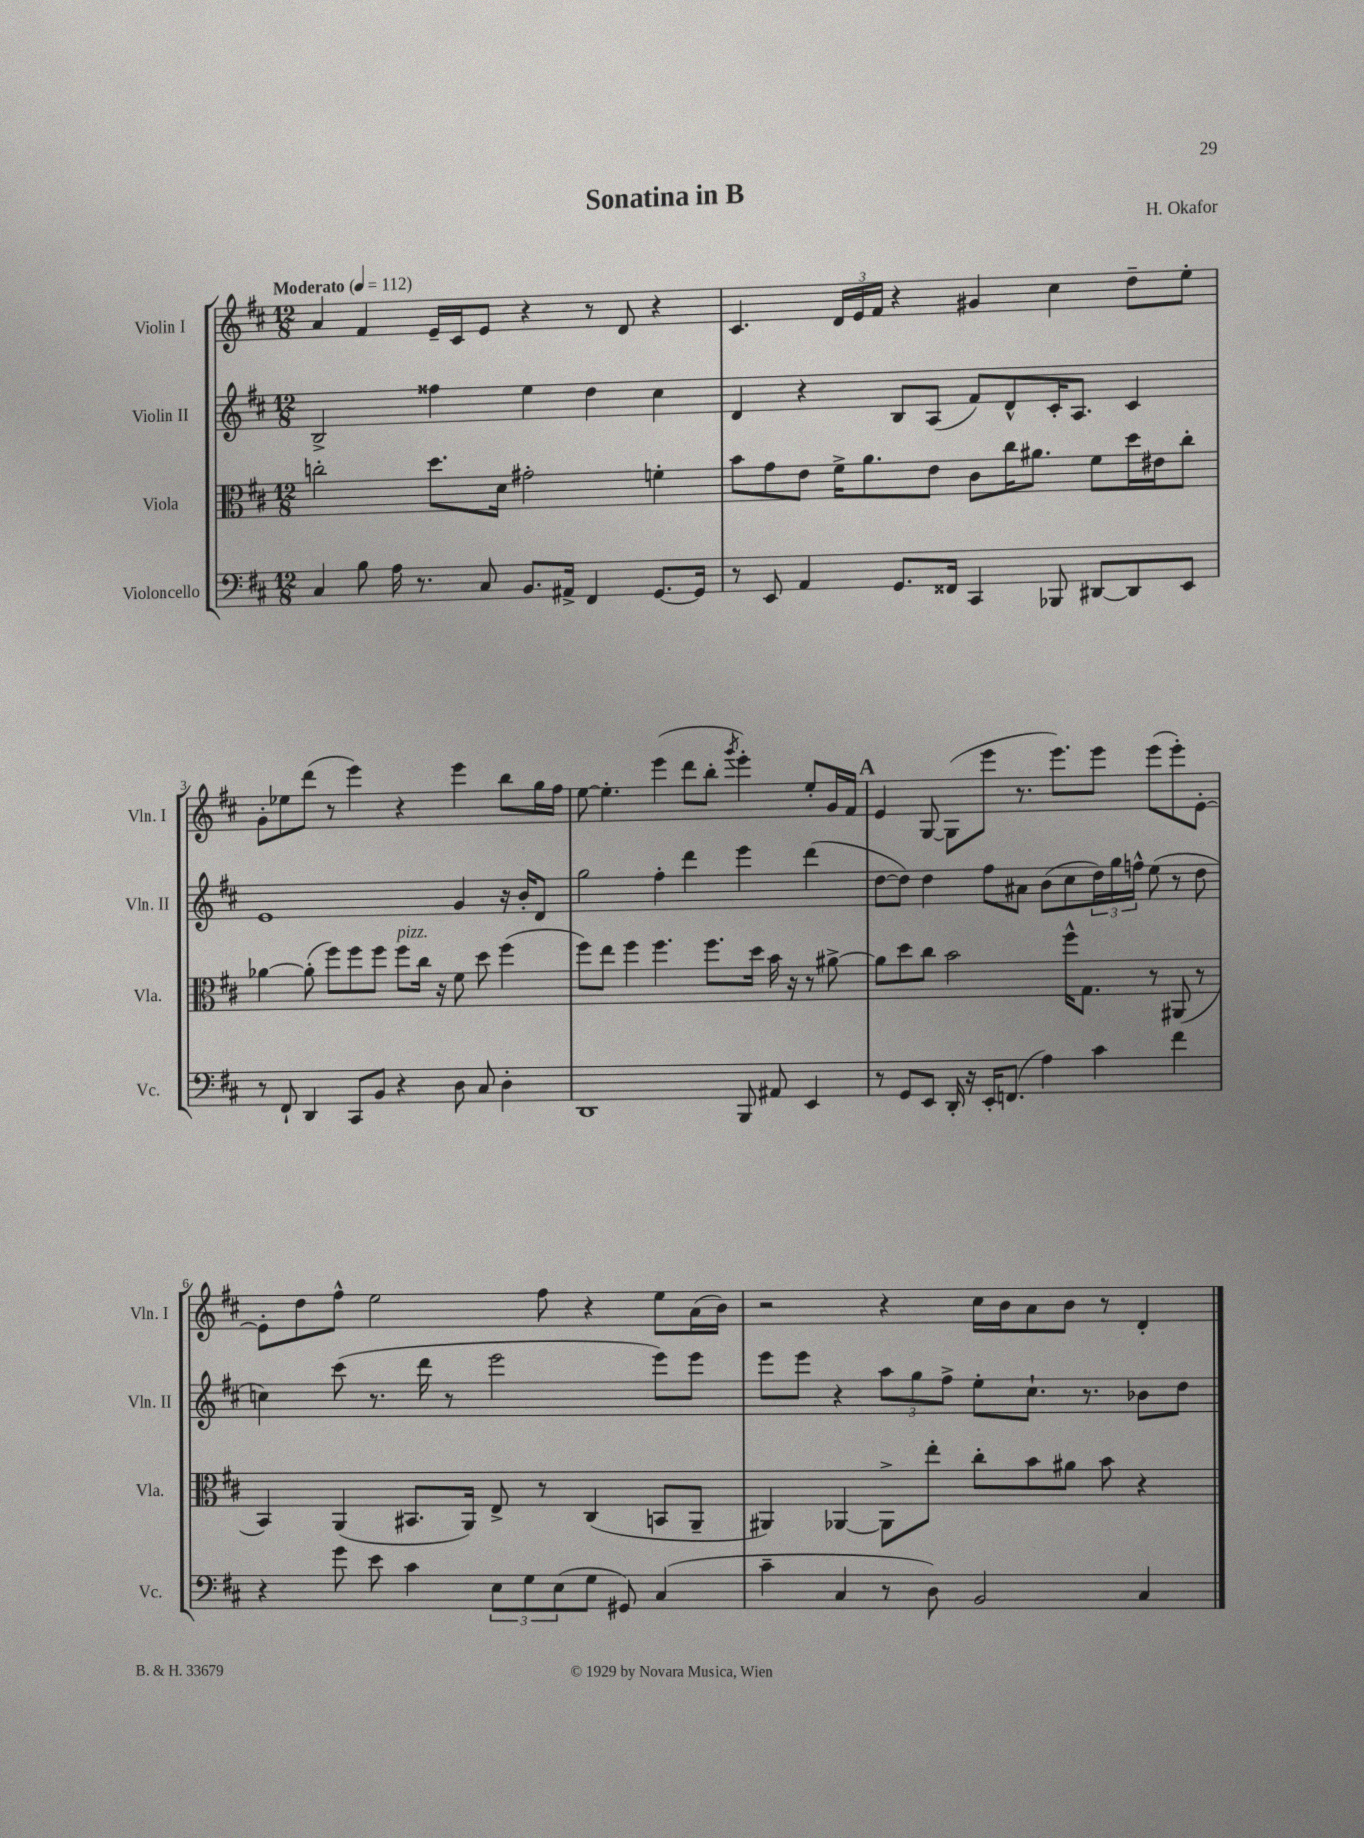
\header { title = "Sonatina in B" composer = "H. Okafor" }
<<
\new StaffGroup <<
\new Staff = "s0" \with { instrumentName = "Violin I" shortInstrumentName = "Vln. I" } {
    \clef treble \key d \major \numericTimeSignature \time 12/8 \tempo "Moderato" 4 = 112
    a'4 fis'4 e'16-- cis'16 e'8 r4 r8 d'8 r4 |
    cis'4. \tuplet 3/2 { d'16 e'16 fis'16 } r4 gis'4 cis''4 d''8-- e''8-. |
    g'8-. ees''8 d'''8( r8 e'''4) r4 e'''4 b''8 g''16 fis''16 |
    e''8~ e''4.-. e'''4( d'''8 b''8-. \acciaccatura { g'''8 } e'''4-.) e''8-. g'16 fis'16 |
    \mark \markup { \bold "A" } e'4 g8~ g8( e'''8 r8. e'''8.) e'''8 e'''8( e'''8-.) e'8~-. |
    e'8-. d''8 fis''8-^ e''2 fis''8 r4 e''8 a'16( b'16) |
    r2 r4 cis''16 b'16 a'8 b'8 r8 d'4-. \bar "|." |
}
\new Staff = "s1" \with { instrumentName = "Violin II" shortInstrumentName = "Vln. II" } {
    \clef treble \key d \major \numericTimeSignature \time 12/8
    b2-> fisis''4 e''4 d''4 cis''4 |
    d'4 r4 b8 a8( fis'8) d'8-^ cis'16-. a8. cis'4 |
    e'1 g'4 r16 b'16-. d'8 |
    g''2 fis''4-. d'''4 e'''4 d'''4( |
    \mark \markup { \bold "A" } d''8~ d''8) d''4 fis''8 ais'8 b'8( cis''8 \tuplet 3/2 { d''16) g''16 f''16-^ } e''8( r8 d''8 |
    c''4) cis'''8( r8. d'''16 r8 e'''2 e'''8) e'''8 |
    e'''8 e'''8 r4 \tuplet 3/2 { a''8 g''8 fis''8-> } e''8-. cis''8.-! r8. bes'8 d''8 \bar "|." |
}
\new Staff = "s2" \with { instrumentName = "Viola" shortInstrumentName = "Vla." } {
    \clef alto \key d \major \numericTimeSignature \time 12/8
    c''2-. d''8. d'16 gis'2-. f'4-. |
    b'8 g'8 e'8 fis'16-> a'8. e'8 cis'8 cis''16 ais'8. fis'8 d''16 eis'16 cis''8-. |
    aes'4~ aes'8-.( fis''8) fis''8 fis''8 fis''8^\markup { \italic "pizz." } cis''16 r16 fis'8 d''8 fis''4( |
    fis''8) e''8 fis''4 fis''4. fis''8. d''16 b'16 r16 r8 ais'8~-> |
    \mark \markup { \bold "A" } ais'8 d''8 cis''8 b'2 fis''16-^ g8. r8 ais,8( r8 |
    b,4) a,4( bis,8. a,16) e8-> r8 cis4( b,8 a,8-- |
    ais,4) aes,4~ aes,8-> e''8-. cis''8-. b'8 ais'8 b'8 r4 \bar "|." |
}
\new Staff = "s3" \with { instrumentName = "Violoncello" shortInstrumentName = "Vc." } {
    \clef bass \key d \major \numericTimeSignature \time 12/8
    cis4 b8 a16 r8. cis8 b,8. ais,16-> fis,4 g,8.~ g,16 |
    r8 e,8 a,4 g,8. fisis,16 cis,4 bes,,8 dis,8~ dis,8 e,8 |
    r8 fis,8-! d,4 cis,8 b,8 r4 d8 cis8 d4-. |
    d,1 b,,8 ais,8 e,4 |
    \mark \markup { \bold "A" } r8 g,8 e,8 d,16-. r16 e,16-. f,8.( a4) cis'4 fis'4 |
    r4 g'8 e'8 cis'4 \tuplet 3/2 { e8 g8 e8( } g8 gis,8) cis4( |
    cis'4-- cis4 r8 d8) b,2 cis4 \bar "|." |
}
>>
>>
